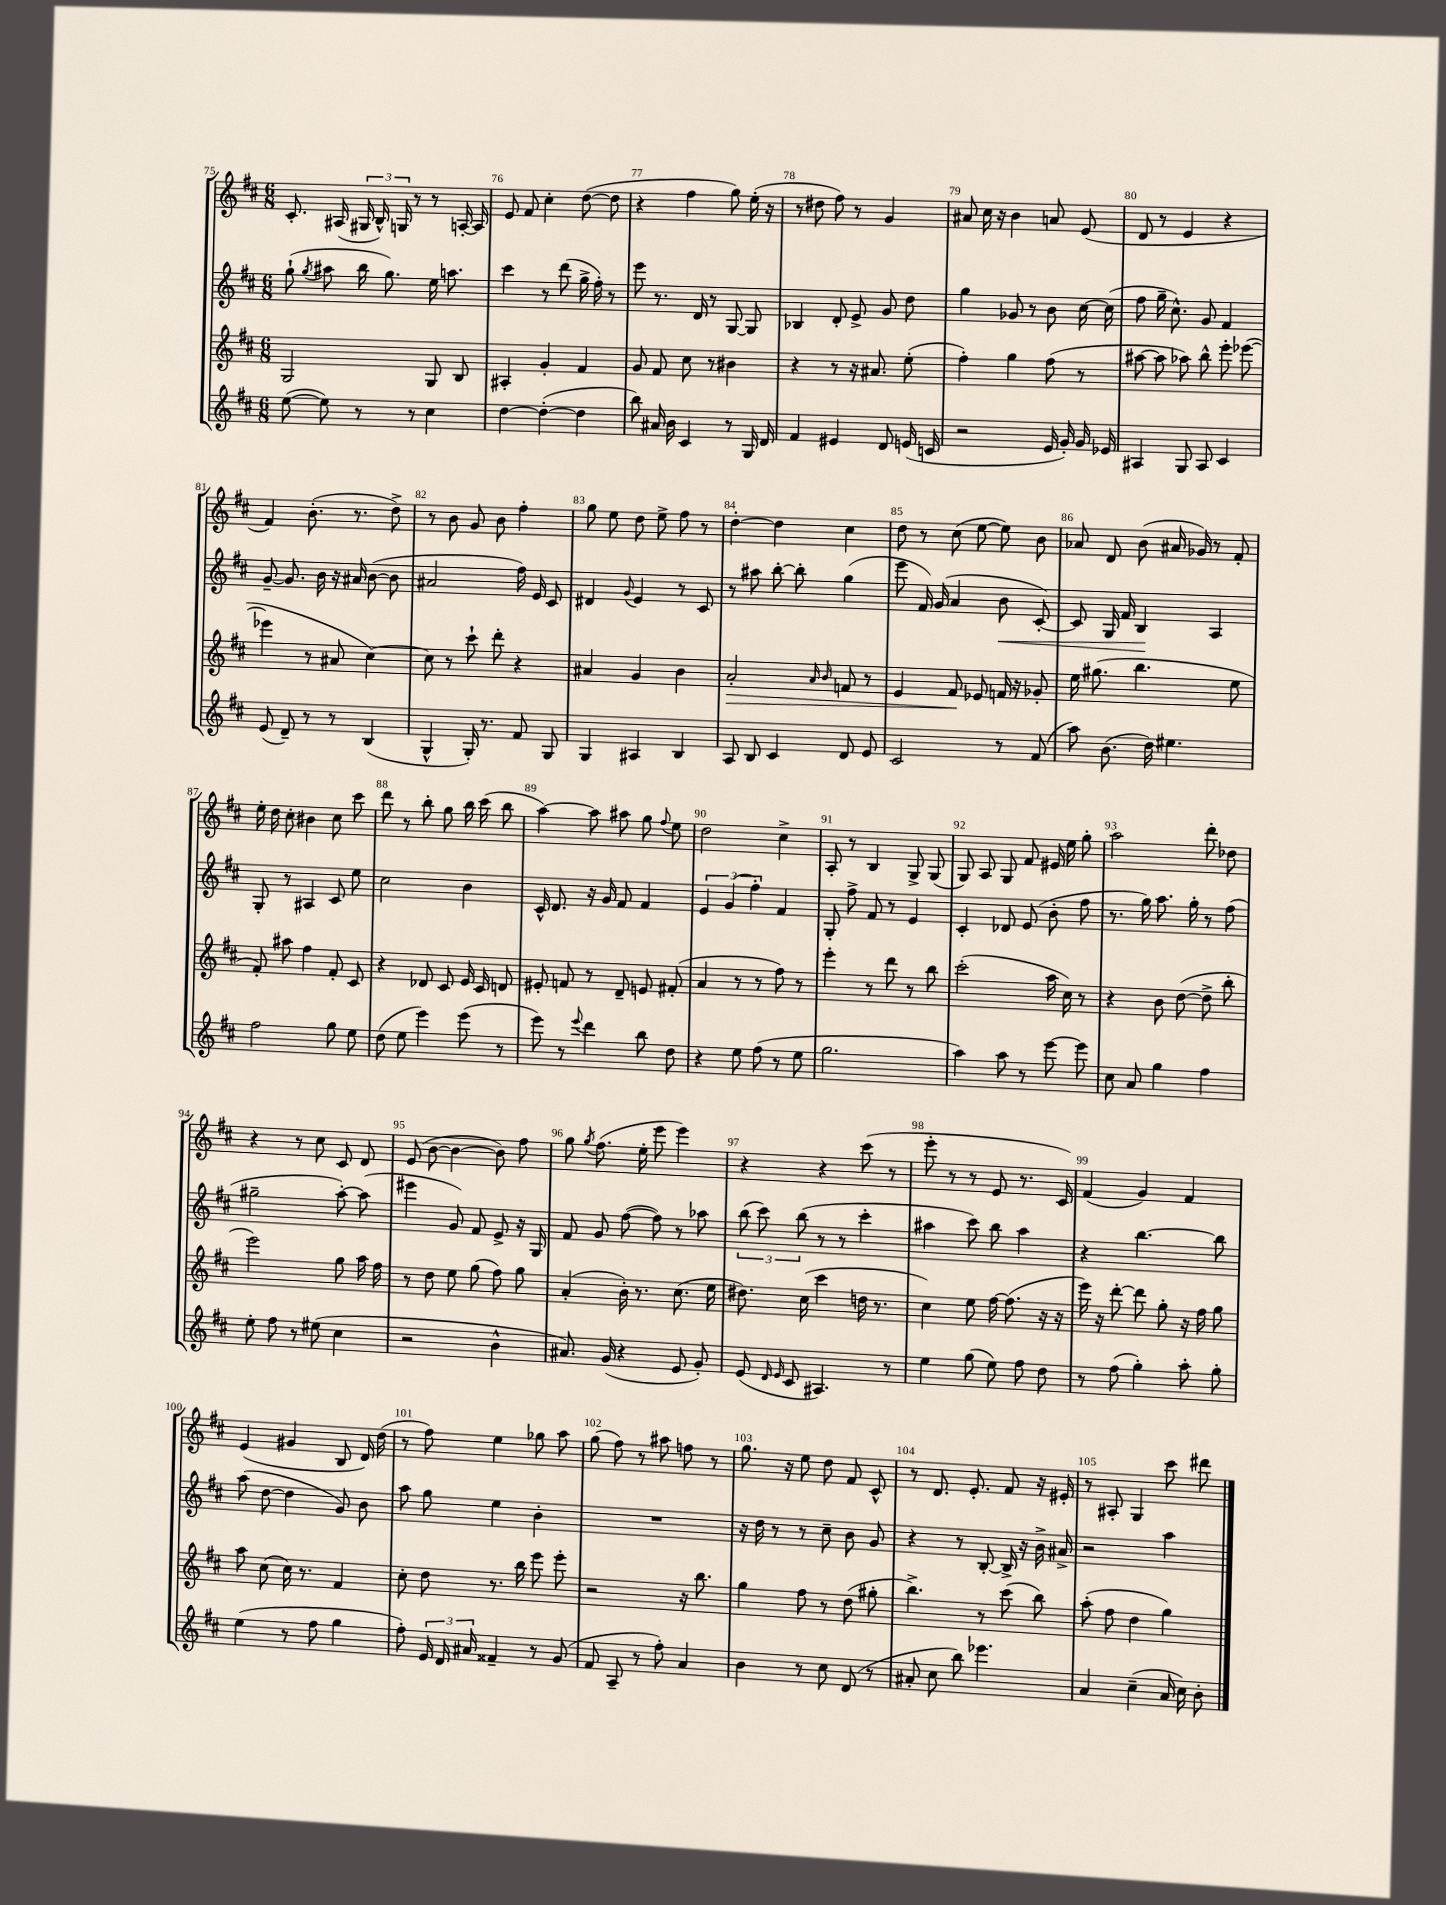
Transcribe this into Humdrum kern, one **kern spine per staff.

**kern	**kern	**kern	**kern
*staff4	*staff3	*staff2	*staff1
*clefG2	*clefG2	*clefG2	*clefG2
*k[f#c#]	*k[f#c#]	*k[f#c#]	*k[f#c#]
*M6/8	*M6/8	*M6/8	*M6/8
([8ee	2G	(8gg`	8.c#'
.	.	8qgg	.
8ee])	.	8aa#	.
.	.	.	(16A#
8r	.	16bb	24G#
.	.	.	24B^^)
.	.	8.gg)	.
.	.	.	24G
8r	.	.	8r
4cc#	8G	16ee	8r
.	.	8.aa	.
.	8B	.	[16A'
.	.	.	16A]
=	=	=	=
[4dd	4A#'	4ccc#	8e
.	.	.	8f#
(4dd'_	4g'	8r	4cc#'
.	.	(8ddd	.
4dd]	4f#	16gg^	([8dd
.	.	16ff#')	.
.	.	8r	8dd]
=	=	=	=
8bb)	8g	8eee	4r
16a#	8f#	8.r	.
16b	.	.	.
4c#	8cc#	.	4ff#
.	.	16d	.
.	8r	8r	.
8r	4b#	[8G	8gg)
16G	.	8G]	(16ee'
16d	.	.	16r
=	=	=	=
4f#	4r	4B-	8r
.	.	.	8dd#
4e#	8r	8d'	8ff#)
.	16r	8e^	8r
.	8.a#	.	.
8d	.	8g	4g
(16e	(8ee'	8dd	.
16c	.	.	.
=	=	=	=
2r	4ff#')	4gg	8a#
.	.	.	16cc#
.	.	.	16r
.	4gg	8g-	4b
.	.	8r	.
16e	(8ff#	8b	8a
16g')	.	.	.
16g	8r	[16cc#	(8e
16e-	.	(16cc#]	.
=	=	=	=
4A#	[8aa#	8ff#	8d
.	8aa#]	16gg~	8r
.	.	8.cc#^^)	.
8G	8aa-)	.	4e
8A#	8bb^^	8g	.
4c#	8eee'	4f#	4r
.	([8eee-	.	.
=	=	=	=
(8e	4eee-]	[8g~	4f#)
8d~)	.	8.g]	.
8r	8r	.	(8.b'
.	.	16b	.
8r	8a#	16r	.
.	.	16a#	8.r
(4B	[4cc#)	([8b	.
.	.	8b]	8dd^)
=	=	=	=
4G^^	8cc#]	2a#	8r
.	8r	.	8b
16G')	8ccc#`	.	8g
8.r	.	.	.
.	8ddd'	.	8b
8f#	4r	16ff#)	4ff#'
.	.	16e	.
8G	.	8c#	.
=	=	=	=
4G	4a#	4d#	8gg
.	.	.	8ee
.	.	8qqg	.
4A#	4g	4e	8dd
.	.	.	8ee^
4B	4b	8r	8ff#
.	.	8c#	8r
=	=	=	=
8A	2a'	8r	[4dd'
8B	.	8aa#	.
4c#	.	[8bb'	4dd]
.	.	8bb']	.
.	16qqa	.	.
.	16qqb	.	.
8d	8f	(4gg	4cc#
8e	8r	.	.
=	=	=	=
2c#	4e	8eee	8dd
.	.	16f#)	8r
.	.	(16g	.
.	8f#	4a	(8cc#
.	8e-	.	[8ee
8r	16f	8b	8ee])
.	16r	.	.
(8f#	8g-'	[8c#')	8b
=	=	=	=
8aa)	16ee	8c#]	8a-
.	(8.gg#	.	.
(8.b	.	16G	8d
.	.	16f#	.
.	4.bb	4B	(8b
16dd)	.	.	.
4.ee#	.	.	16a#
.	.	.	16g-)
.	.	4A	8r
.	8ee	.	8f#'
=	=	=	=
2ff#	8f#')	8G'	16ee'
.	.	.	16dd
.	8aa#	8r	8cc#'
.	4ff#	4A#	4b#
8gg	8f#'	8c#	8cc#
8ee	8c#	8ee	8ccc#
=	=	=	=
(8dd	4r	2cc#	8ddd
8ee	.	.	8r
4eee)	8d-	.	8bb'
.	8c#	.	8gg
(8eee	16e	4b	16bb
.	16c#	.	(16ccc#
8r	8d	.	8bb
=	=	=	=
8eee)	8e#'	16c#^^	[4aa)
.	.	8.d	.
8r	8f	.	.
8qqeee	.	.	.
4ddd	8r	16r	8aa]
.	.	16g	.
.	8d~	8f#	8aa#
8bb	8e	4f#	8gg
.	.	.	8qqff#
8dd	(8f#'	.	8ee
=	=	=	=
4r	4a	6e	2dd
.	.	(6g	.
8ee	8r	.	.
.	.	6ff#')	.
(8ff#	8r	.	.
8r	8ff#)	4f#	4cc#^
8ee	8r	.	.
=	=	=	=
2.gg	4eee'	8G'	8A'
.	.	8ff#^	8r
.	8r	8f#	4B
.	8ddd	8r	.
.	8r	4e	8G^
.	8bb	.	(8G
=	=	=	=
4aa)	(2ccc#'	4c#'	8G)
.	.	.	8A
8aa	.	8d-	8G
8r	.	(8e	8f#
[8eee	16aa	8b'	16e#
.	16cc#)	.	16ee
8eee]	8r	8ff#	8gg'
=	=	=	=
8cc#	4r	8.r	2aa
8a	.	.	.
.	.	16gg)	.
4gg	8b	8.aa	.
.	([8dd	.	.
.	.	16gg'	.
4ff#	8dd^]	8r	8ddd'
.	8bb'	(8ff#	8dd-
=	=	=	=
8ee'	2eee)	2gg#~	4r
8ff#	.	.	.
8r	.	.	8r
(8ee#	.	.	8cc#
4cc#	8gg	[8aa')	8c#
.	16aa	(8aa]	8d
.	16ff#	.	.
=	=	=	=
2r	8r	4eee#	(8e
.	8dd	.	[8b
.	8ee	8g)	4b_
.	(8gg	8f#	.
4b^^	8ff#)	8e^	8b])
.	8gg	16r	8ff#
.	.	16G	.
=	=	=	=
8.a#)	(4a'	8f#	8gg
.	.	.	8qgg
.	.	8g	(8.ff#
(16g	.	.	.
4r	16b')	([8ff#	.
.	8.r	.	16ee'
.	.	8ff#])	8eee
8e	(8.cc#	8r	4eee)
8g')	.	8aa-	.
.	16ee	.	.
=	=	=	=
(8e	8.dd#)	(12bb	4r
.	.	12ccc#)	.
16qqd	.	.	.
16qqe	.	.	.
8c#	.	.	.
.	.	(12bb	.
.	(16cc#	.	.
4.A#)	4ccc#	8r	4r
.	.	8r	.
.	16dd	4ccc#'	(8ccc#
.	8.r	.	.
8r	.	.	8r
=	=	=	=
4ee	4cc#)	4aa#	8eee'
.	.	.	8r
(8gg	8ee	8ccc#)	8r
8ee)	[16ff#	8bb	8e
.	(8.ff#]	.	.
8ff#	.	4aa#	8.r
8dd	16r	.	.
.	16r	.	16c#)
=	=	=	=
8r	16eee)	4r	(4f#
.	16r	.	.
(8ff#	[8ddd'	.	.
4gg')	8ddd]	[4.bb	4g)
.	8gg'	.	.
8aa'	16r	.	4f#
.	16ff#	.	.
8gg'	8gg	8bb]	.
=	=	=	=
(4ee	8aa	(8aa	(4e
.	(8cc#	[8dd	.
8r	16cc#)	4dd]	4g#
.	8.r	.	.
8ff#	.	.	.
4gg	4f#	8g)	8B
.	.	8b	16d)
.	.	.	(16dd
=	=	=	=
8ff#')	8cc#'	8aa	8r
24e	8dd	8gg	8ff#)
24d	.	.	.
24a#	.	.	.
4f##~	8.r	4ee	4ee
.	16bb	.	.
8r	8eee	4b'	8gg-
(8g	8eee'	.	8aa
=	=	=	=
8f#	2r	2.r	(8gg
8A~	.	.	8ff#)
8r	.	.	8r
8ff#')	.	.	8aa#
4a	16r	.	8ff
.	8.bb	.	.
.	.	.	8r
=	=	=	=
4b	4gg	16r	8.gg
.	.	16dd	.
.	.	8r	.
.	.	.	16r
8r	8ff#	8r	8ee
8cc#	8r	8cc#~	8dd
(8d	(8dd	8b	8f#
8r	8gg#'	8g	8c#^^
=	=	=	=
8a#'	4.bb^)	4r	8r
8cc#	.	.	8.d
8bb)	.	8r	.
.	.	.	8.e'
4.eee-	8r	[8B'	.
.	(8ccc#	16B^]	8f#
.	.	16r	.
.	8bb)	16b^	16r
.	.	16a#^	16e#'
=	=	=	=
4a	(8aa'	2r	8r
.	8ff#	.	8A#'
(4cc#~	4dd	.	4G
16a	4gg)	4aa	8ccc#
16cc#)	.	.	.
8b'	.	.	8ddd#
==	==	==	==
*-	*-	*-	*-
